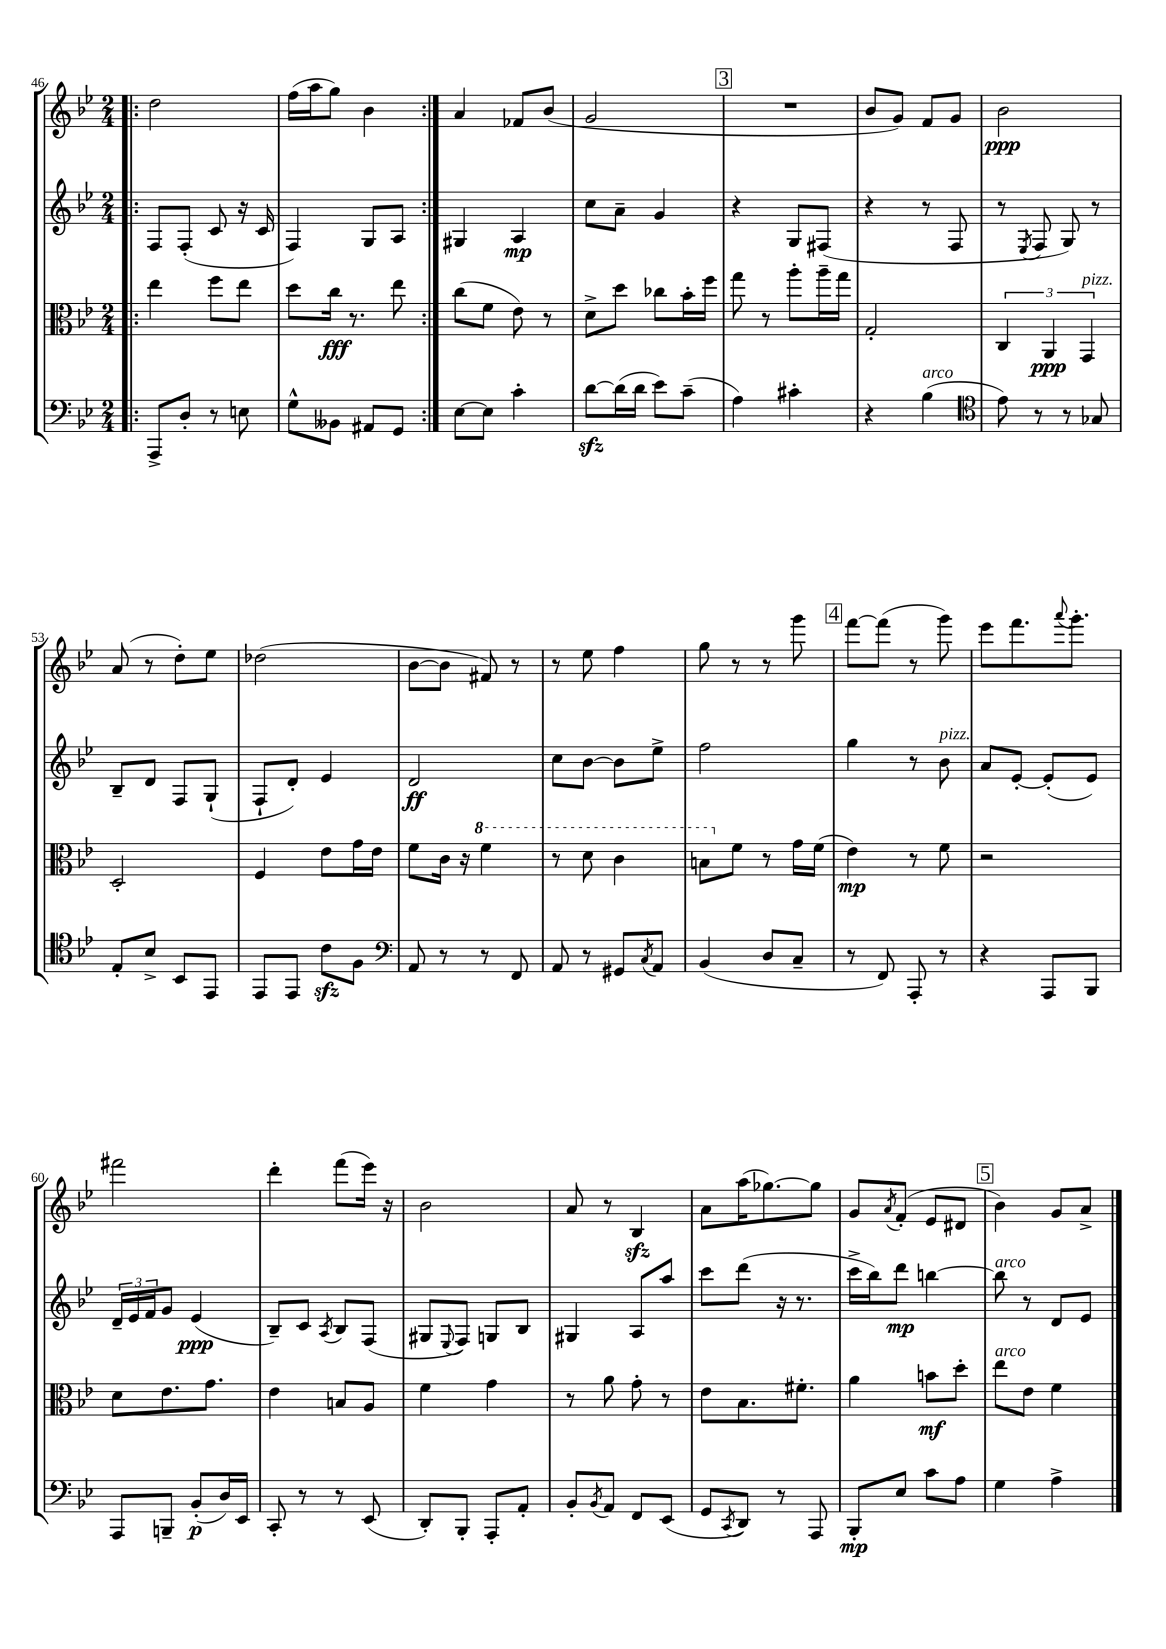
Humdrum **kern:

**kern	**kern	**kern	**kern
*staff4	*staff3	*staff2	*staff1
*clefF4	*clefC3	*clefG2	*clefG2
*k[b-e-]	*k[b-e-]	*k[b-e-]	*k[b-e-]
*M2/4	*M2/4	*M2/4	*M2/4
=!|:	=!|:	=!|:	=!|:
8AAA^/L	4ee-\	8F/L	2dd\
8D'/J	.	(8F'/J	.
8r	8ff\L	8c/	.
8E\	8ee-\J	16r	.
.	.	16c/	.
=	=	=	=
8G^^\L	8dd\L	4F/)	(16ff\LL
.	.	.	16aa\J
8BB--\J	16cc\Jk	.	8gg\J)
.	8.r	.	.
8AA#/L	.	8G/L	4b-\
8GG/J	8ee-\	8A/J	.
=:|!	=:|!	=:|!	=:|!
[8E-\L	(8cc\L	4G#/	4a/
8E-\]J	8f\J	.	.
4c'\	8e-\)	4A/	8f-/L
.	8r	.	(8b-/J
=	=	=	=
[8d\L	8d^\L	8cc\L	2g/
(16d\]L	8dd\J	8a~\J	.
16d\JJ	.	.	.
8e-\L)	8cc-\L	4g/	.
(8c~\J	16b-'\L	.	.
.	16ff\JJ	.	.
=	=	=	=
4A\)	8gg\	4r	2r
.	8r	.	.
4c#'\	8aa'\L	8G/L	.
.	16aa~\L	(8F#/J	.
.	16gg\JJ	.	.
=	=	=	=
4r	2G'/	4r	8b-/L
.	.	.	8g/J)
(4B-\	.	8r	8f/L
.	.	8F/	8g/J
=	=	=	=
*clefC4	*	*	*
8e-\)	6C/	8r	2b-\
.	.	8qE-/	.
8r	.	8F/	.
.	6AA/	.	.
8r	.	8G/)	.
.	6GG/	.	.
8G-/	.	8r	.
=	=	=	=
8E-'/L	2D'/	8B-~/L	(8a/
8B-^/J	.	8d/J	8r
8BB-/L	.	8F/L	8dd'\L)
8EE-/J	.	(8G`/J	8ee-\J
=	=	=	=
8EE-/L	4F/	8F`/L	(2dd-\
8EE-/J	.	8d'/J)	.
8c\L	8e-\L	4e-/	.
8F\J	16g\L	.	.
.	16e-\JJ	.	.
=	=	=	=
*clefF4	*	*	*
8AA/	8f\L	2d/	[8b-\L
8r	16c\Jk	.	8b-\]J
.	16r	.	.
8r	4ff\	.	8f#/)
8FF/	.	.	8r
=	=	=	=
8AA/	8r	8cc\L	8r
8r	8dd\	[8b-\J	8ee-\
8GG#/L	4cc\	8b-\]L	4ff\
8qC/	.	.	.
8AA/J	.	8ee-^\J	.
=	=	=	=
(4BB-/	8b\L	2ff\	8gg\
.	8f\J	.	8r
8D/L	8r	.	8r
8C~/J	16g\LL	.	8ggg\
.	(16f\JJ	.	.
=	=	=	=
8r	4e-\)	4gg\	[8fff\L
8FF/)	.	.	(8fff\]J
8AAA'/	8r	8r	8r
8r	8f\	8b-\	8ggg\)
=	=	=	=
4r	2r	8a/L	8eee-\L
.	.	[8e-'/J	8.fff\
8AAA/L	.	(8e-'/]L	.
.	.	.	8qqaaa/
.	.	.	8.ggg'\J
8BBB-/J	.	8e-/J)	.
=	=	=	=
8AAA/L	8d\L	24d~/LL	2fff#\
.	.	24e-/	.
.	.	24f/J	.
8BBB~/J	8.e-\	8g/J	.
(8BB-'/L	.	(4e-/	.
.	8.g\J	.	.
16D/L)	.	.	.
16EE-/JJ	.	.	.
=	=	=	=
8CC'/	4e-\	8B-~/L)	4ddd'\
8r	.	8c/J	.
.	.	8qA/	.
8r	8B/L	8B-/L	(8fff\L
(8EE-/	8A/J	(8F/J	16eee-\Jk)
.	.	.	16r
=	=	=	=
8DD'/L)	4f\	8G#/L	2b-\
.	.	8qqE-/	.
8BBB-'/J	.	8F/J)	.
8AAA'/L	4g\	8G/L	.
8AA'/J	.	8B-/J	.
=	=	=	=
8BB-'/L	8r	4G#/	8a/
8qBB-/	.	.	.
8AA/J	8a\	.	8r
8FF/L	8g'\	8A/L	4B-/
(8EE-/J	8r	8aa/J	.
=	=	=	=
8GG/L	8e-\L	8ccc\L	8a\L
8qCC/	.	.	.
8DD/J)	8.B-\	(8ddd\J	(16aa\K
.	.	.	[8.gg-\)
8r	.	16r	.
.	8.f#'\J	8.r	.
8AAA/	.	.	8gg-\]J
=	=	=	=
8BBB-'/L	4a\	16ccc^\LL	8g/L
.	.	16bb-\J)	.
.	.	.	8qa/
8E-/J	.	8ddd\J	(8f'/J
8c\L	8b\L	[4bb\	8e-/L
8A\J	8dd'\J	.	8d#/J
=	=	=	=
4G\	8ee-\L	8bb\]	4b-\)
.	8e-\J	8r	.
4A^\	4f\	8d/L	8g/L
.	.	8e-/J	8a^/J
==	==	==	==
*-	*-	*-	*-
